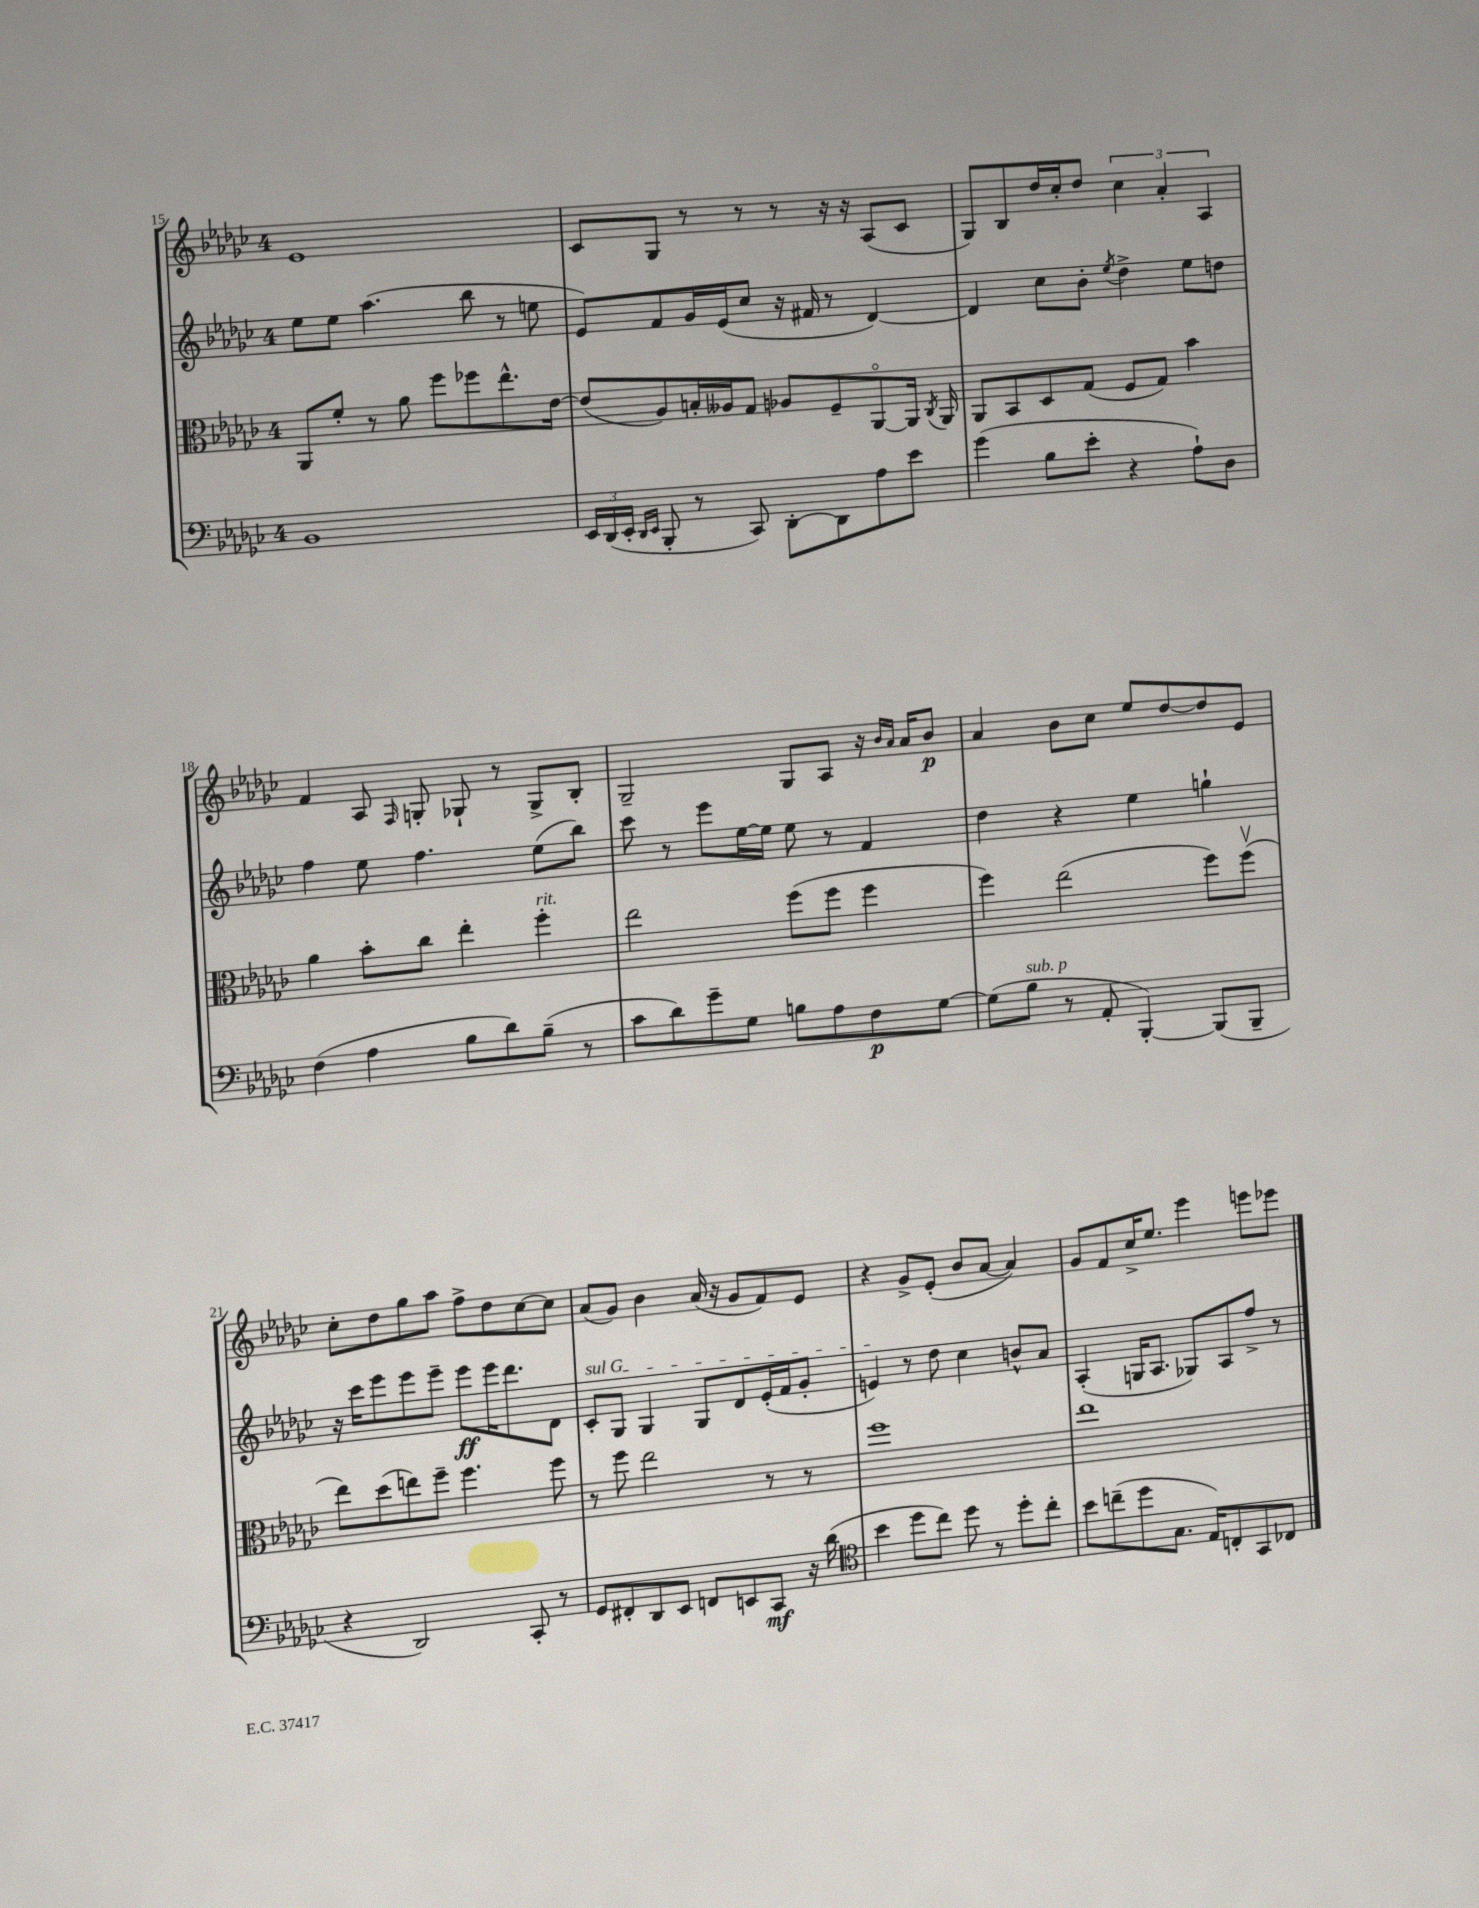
<<
\new StaffGroup <<
\new Staff = "s0" {
    \clef treble \key ges \major \once \override Staff.TimeSignature.style = #'single-digit \time 4/4
    \autoBeamOff ees'1 |
    ces'8[ ges8] r8 r8 r8 r16 r16 aes8[( ces'8] |
    ges8[) bes8 des''16 ces''16-. des''8] \tuplet 3/2 { ces''4 aes'4-. aes4 } |
    f'4 aes8 \grace { f16 } g8-. ges8-! r8 ges8[-> bes8]-. |
    ges2-- ges8[ aes8] r16 \grace { bes'16[ aes'16] } aes'16[ bes'8]\p |
    aes'4 bes'8[ ces''8] ees''8[ des''8~ des''8 ees'8] |
    ces''8[-. des''8 ges''8 aes''8] f''8[-> des''8 ces''8~ ces''8] |
    aes'8[( ges'8]) bes'4 aes'16( r16 ges'8[ f'8) ees'8] |
    r4 ges'8[-> ees'8]-.( bes'8[ aes'8]~ aes'4) |
    ges'8[ f'8 ces''16-> ees''8.] ees'''4 e'''8[ ees'''8] \bar "|." |
}
\new Staff = "s1" {
    \clef treble \key ges \major \once \override Staff.TimeSignature.style = #'single-digit \time 4/4
    \autoBeamOff ees''8[ ees''8] aes''4.( bes''8 r8 e''8 |
    ees'8[) f'8 ges'16 ees'16( ces''8] r16 fis'16 r8 des'4~) |
    des'4 ces''8[ bes'8]-. \acciaccatura { ees''8 } des''4-> ees''8[ d''8] |
    f''4 ees''8 f''4. ees''8[( bes''8]) |
    ces'''8 r8 ees'''8[ ees''16~ ees''16] ees''8 r8 f'4 |
    des''4 r4 ees''4 g''4-! |
    r16 ces'''16[ ees'''8 ees'''8 ees'''8]-- ees'''8[\ff ees'''16 des'''8. des'8] |
    \once \override TextSpanner.bound-details.left.text = \markup { \italic "sul G" } ces'8[-.\startTextSpan ges8] ges4 ges8[ des'8 ees'16-.( f'16 ges'8]-. |
    e'4\stopTextSpan) r8 des''8 ces''4 b'8[-^ aes'8] |
    aes4-.( g16[ aes8.] ges8[) aes8 f''8]-> r8 \bar "|." |
}
\new Staff = "s2" {
    \clef alto \key ges \major \once \override Staff.TimeSignature.style = #'single-digit \time 4/4
    \autoBeamOff aes,8[ f'8]-. r8 aes'8 f''8[ fes''8 ees''8.-^ ees'16]~ |
    ees'8[( aes8) b16-. aeses16 ges8] aes8[ f8-- aes,8~\flageolet aes,16] \acciaccatura { ces8 } aes,16 |
    aes,8[ bes,8 des8 ges8]( f8[ ges8]) bes'4 |
    aes'4 bes'8[-. ces''8] ees''4-. f''4-.^\markup { \italic "rit." } |
    ees''2 f''8[( f''8] f''4 |
    f''4) ees''2( f''8[) f''8]\upbow( |
    ees''8[) des''8( e''8) f''8]-- f''4. f''8 |
    r8 f''8 ees''2 r8 r8 |
    f''1 |
    ees''1 \bar "|." |
}
\new Staff = "s3" {
    \clef bass \key ges \major \once \override Staff.TimeSignature.style = #'single-digit \time 4/4
    \autoBeamOff bes,1 |
    \tuplet 3/2 { ees,16[ des,16( ees,16]-. } \grace { des,16[ ees,16] } bes,,8-. r8 ces,8) des,8[~-. des,8 aes8 ees'8] |
    ges'4( bes8[ ees'8]-. r4 aes8[-!) des8] |
    f4( aes4 bes8[ des'8) bes8]--( r8 |
    ces'8[ des'8) ges'8-- ges8] b8[ aes8 f8\p ges8]~ |
    ges8[( bes8]^\markup { \italic "sub. p" } r8 aes,8-. bes,,4~-.) bes,,8[( bes,,8]-- |
    r4 des,2) ces,8-. r8 |
    ges,8[ fis,8-. des,8 ees,8] f,8[ e,8 ces,8]\mf r16 des'16( |
    \clef tenor bes'4 des''8[ ces''8]) des''8 r8 des''8[-. ces''8]-. |
    bes'8[ c''8--( des''8 ges8.] ees16[) c8-. ges,8 ces8] \bar "|." |
}
>>
>>
\layout { \context { \Score currentBarNumber = #15 } }
